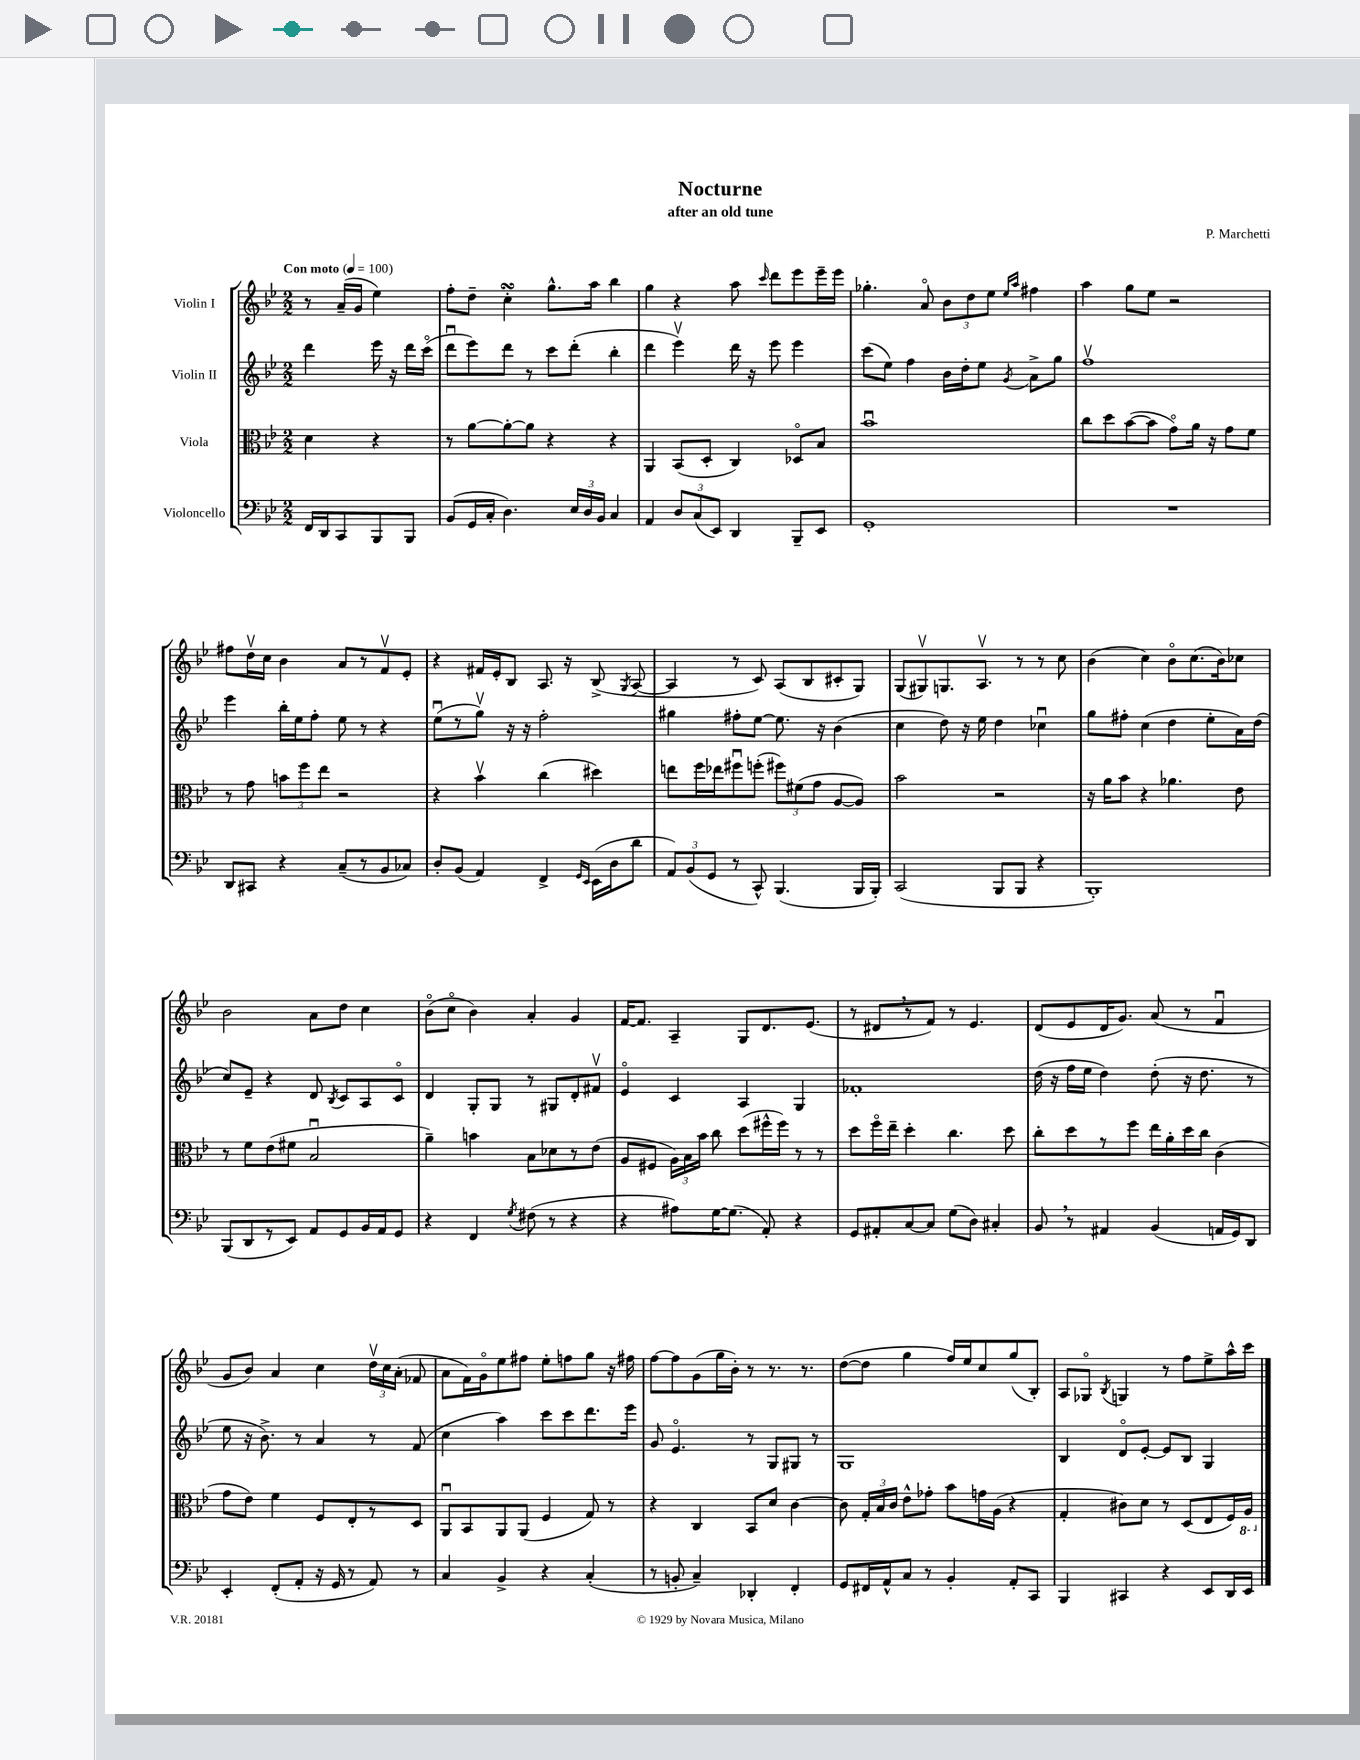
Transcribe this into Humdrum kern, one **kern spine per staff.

**kern	**kern	**kern	**kern
*staff4	*staff3	*staff2	*staff1
*clefF4	*clefC3	*clefG2	*clefG2
*k[b-e-]	*k[b-e-]	*k[b-e-]	*k[b-e-]
*M2/2	*M2/2	*M2/2	*M2/2
*MM100	*MM100	*MM100	*MM100
16FF	4d	4ddd	8r
16DD	.	.	.
8CC	.	.	(16a~
.	.	.	16g
8BBB-	4r	16eee-	4ee-)
.	.	16r	.
8BBB-	.	16ddd	.
.	.	(16ccco	.
=	=	=	=
(8BB-	8r	8dddu	8ff'
16GG	[8a	8eee-)	8dd~
16C'	.	.	.
4.D)	8a'_	8ddd	4cc'
.	8a]	8r	.
.	4r	8ccc	8.gg^^
24E-	.	(8ddd'	.
24D	.	.	.
.	.	.	16aa
24BB-	.	.	.
4C	4r	4bb-'	4bb-
=	=	=	=
4AA	4AA	4ddd	4gg
12D	(8BB-	4eee-v)	4r
(12C	.	.	.
.	8D'	.	.
12EE-)	.	.	.
4DD	4C)	16ddd	8aa
.	.	16r	.
.	.	.	16qqccc
.	.	8eee-	8ddd
8BBB-~	8D-o	4eee-	8eee-
8EE-	8B-	.	16eee-~
.	.	.	16eee-
=	=	=	=
1GG'	1b-u	(8ccc	4.gg-'
.	.	8ee-)	.
.	.	4ff	.
.	.	.	8ao
.	.	16b-	12b-
.	.	16dd'	.
.	.	.	12dd
.	.	8ee-	.
.	.	.	12ee-
.	.	.	16qqee-
.	.	8qg	16qqaa
.	.	8a^	4ff#
.	.	8gg	.
=	=	=	=
1r	8cc	1ffv	4aa
.	8dd	.	.
.	([8b-	.	8gg
.	8b-]	.	8ee-
.	8go)	.	2r
.	16a	.	.
.	16r	.	.
.	8g	.	.
.	8f	.	.
=	=	=	=
8DD	8r	4eee-	8ff#
8CC#	8g	.	16ddv
.	.	.	16cc
4r	12b	16bb-'	4b-
.	.	16ee-	.
.	12ff	.	.
.	.	8ff'	.
.	12ee-	.	.
(8C~	2r	8ee-	8a
8r	.	8r	8r
8BB-	.	4r	8fv
8C-)	.	.	8e-'
=	=	=	=
8D'	4r	(8ee-u	4r
(8BB-	.	8r	.
4AA)	4b-v	8ggv)	16f#
.	.	.	16e-'
.	.	16r	8B-
.	.	16r	.
4FF^	(4cc	2ff'	8.A
.	.	.	16r
16qqGG	.	.	.
16qqEE-	.	.	.
(16EE-	4dd#)	.	(8B-^
16D	.	.	.
.	.	.	8qG
8d	.	.	[8A
=	=	=	=
12AA)	8ee	4gg#	4A]
(12BB-	.	.	.
.	16ff	.	.
12GG	.	.	.
.	16ee-	.	.
8r	8ff#u	8ff#'	8r
8CC^^)	(8ff'	[8ee-	8c)
(4.BBB-	12ff#)	8.ee-]	(8A
.	(12f#	.	.
.	.	.	8B-
.	12g	.	.
.	.	16r	.
.	[8A	(4b-	8c#'
16BBB-	8A])	.	8G)
16BBB-')	.	.	.
=	=	=	=
(2CC	2b-	4cc	(8G
.	.	.	8G#v)
.	.	8dd)	8.G
.	.	16r	.
.	.	16ee-	8.Av
8BBB-	2r	4dd	.
8BBB-	.	.	8r
4r	.	4cc-u	8r
.	.	.	8cc
=	=	=	=
1BBB-')	16r	8gg	(4b-
.	16a	.	.
.	8b-	8ff#'	.
.	4r	(4cc	4cc)
.	4.a-	4dd	8b-o
.	.	.	(8.cc
.	.	8ee-'	.
.	.	.	16b-)
.	8e-	16a)	8cc-
.	.	(16dd	.
=	=	=	=
(8BBB-	8r	8cc)	2b-
8DD	8f	8e-~	.
8r	(8e-	4r	.
8EE-)	8f#	.	.
8AA	2B-u	8d	8a
.	.	8qB-	.
8GG	.	8c	8dd
16BB-	.	8A	4cc
16AA	.	.	.
8GG	.	8co	.
=	=	=	=
4r	4a~)	4d	(8b-o
.	.	.	8cco
4FF	4b	8G'	4b-)
.	.	8G	.
8qG	.	.	.
(8F#	8B-	8r	4a'
8r	8d-	8G#	.
4r	8r	8d'	4g
.	(8e-	8f#v	.
=	=	=	=
4r	8A	4e-o	[16f
.	.	.	8.f]
.	8F#	.	.
8A#)	24A)	4c	4A~
.	24B-	.	.
.	24b-	.	.
[16G	8cc	.	.
(8.G]	.	.	.
.	(8dd	4A	8G
8AA')	16ff#^^	.	8.d
.	16ff#)	.	.
4r	8r	4G	.
.	.	.	(8.e-
.	8r	.	.
=	=	=	=
8GG	8dd	1f-'	8r
8AA#'	16ffo	.	8d#
.	16ee-~	.	.
[8C	4dd'	.	8r
8C]	.	.	8f)
(8G	4.cc	.	8r
8D)	.	.	4.e-
4C#'	.	.	.
.	8dd	.	.
=	=	=	=
8BB-	8cc'	(16dd	(8d
.	.	16r	.
8r	8dd	16ff	8e-
.	.	16ee-	.
4AA#	8r	4dd)	16d
.	.	.	8.g)
.	8ff	.	.
(4BB-	16ee-	(8dd'	(8a
.	16a'	.	.
.	16dd	16r	8r
.	16cc	8.dd	.
16AA	(4c	.	4fu
16GG)	.	.	.
8DD	.	8r	.
=	=	=	=
4EE-'	8g	8ee-	8g
.	8e-)	16r	8b-)
.	.	8.b-^)	.
(8FF'	4f	.	4a
8AA'	.	8r	.
16r	8F	4a	4cc
16GG	.	.	.
8r	8E-'	.	.
8AA)	8r	8r	24ddv
.	.	.	24cc
.	.	.	(24a'
8r	8D	(8f	8f-
=	=	=	=
4C	8AAu	4cc	8a
.	8BB-	.	16f)
.	.	.	16go
4BB-^	8AA	4aa)	8ee-
.	(8AA	.	8ff#
4r	4F	8ccc	8ee-'
.	.	8ccc	8ff
(4C'	8G)	8.ddd	8gg
.	8r	.	16r
.	.	16eee-	16ff#
=	=	=	=
8r	4r	8g	[8ff
8BB'	.	4.e-o	8ff]
4C~)	4C	.	(8g
.	.	.	16gg
.	.	.	16b-')
4DD-'	8BB-	8r	8r
.	8d	8G	8.r
4FF'	[4c	8G#	.
.	.	.	8.r
.	.	8r	.
=	=	=	=
8GG	8c]	1G	([8dd
16FF#	24G'	.	8dd]
.	24B-	.	.
16AA^^	.	.	.
.	24c	.	.
8C	8e-^^	.	4gg
8r	8g-'	.	.
4BB-'	8b-	.	16ff)
.	.	.	16ee-
.	16g	.	8cc
.	(16A	.	.
8AA'	4r	.	(8gg
8CC	.	.	8B-')
=	=	=	=
4BBB-	4G'	4B-	8A
.	.	.	8G-o
.	.	.	8qB-
4CC#	8c#)	8do	4G
.	8d	[8e-'	.
4r	8r	8e-]	8r
.	(8D	8B-	8ff
8EE-	8E-	4G	8ee-^
16DD	16F)	.	16aa^^
16EE-	16AA	.	16ccc
==	==	==	==
*-	*-	*-	*-
